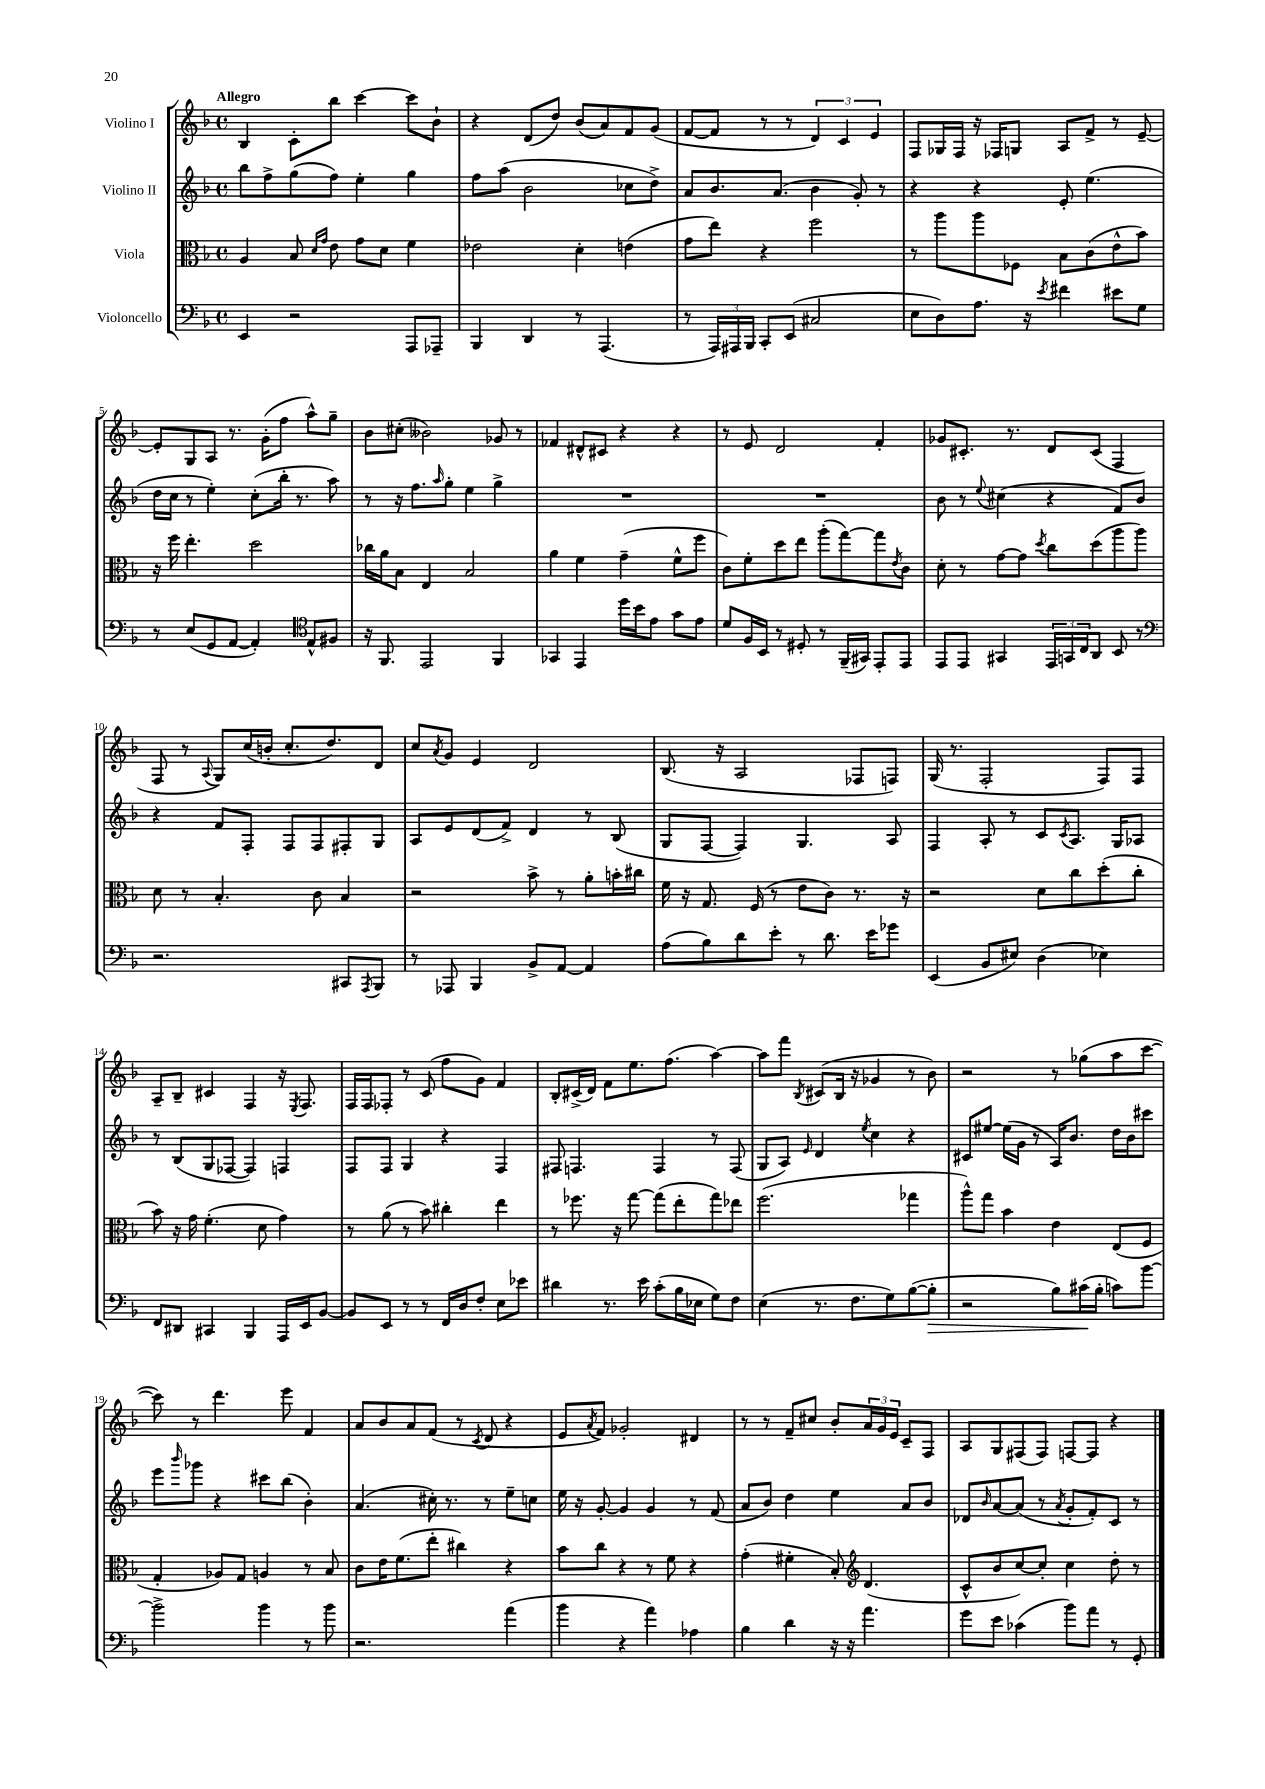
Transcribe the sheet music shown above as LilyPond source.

<<
\new StaffGroup <<
\new Staff = "s0" \with { instrumentName = "Violino I" } {
    \clef treble \key f \major \defaultTimeSignature \time 4/4 \tempo "Allegro"
    bes4 c'8-. bes''8 c'''4~ c'''8 bes'8-! |
    r4 d'8( d''8) bes'8( a'8) f'8 g'8( |
    f'8~ f'8 r8 r8 \tuplet 3/2 { d'4) c'4 e'4 } |
    f8 ges16 f16 r16 fes16 g8 a8 f'8-> r8 e'8~-- |
    e'8-. g8 a8 r8. g'16-.( f''8 a''8-^) g''8-- |
    bes'8 cis''8-.( beses'2) ges'8 r8 |
    fes'4 dis'8-^ cis'8 r4 r4 |
    r8 e'8 d'2 f'4-. |
    ges'8 cis'8.-. r8. d'8 cis'8( f4 |
    f8 r8 \appoggiatura { a8 } g8) c''16( b'16-. c''8.-. d''8.) d'8 |
    c''8 \acciaccatura { a'8 } g'8 e'4 d'2 |
    bes8.( r16 a2 fes8 f8) |
    g16( r8. f2-. f8) f8 |
    a8-- bes8-- cis'4 f4 r16 \acciaccatura { e8 } f8. |
    f16 f16 fes8-. r8 c'8( f''8 g'8) f'4 |
    bes8-. cis'16->( d'16) f'8 e''8. f''8.( a''4~) |
    a''8 f'''8 \acciaccatura { bes8 } cis'8( bes16 r16 ges'4 r8 bes'8) |
    r2 r8 ges''8( a''8 c'''8~ |
    c'''8) r8 d'''4. e'''8 f'4 |
    a'8 bes'8 a'8 f'8( r8 \acciaccatura { c'8 } d'8 r4 |
    e'8 \acciaccatura { a'8 } f'8) ges'2-. dis'4 |
    r8 r8 f'8-- cis''8 bes'8-. \tuplet 3/2 { a'16 g'16 e'16 } c'8-- f8 |
    a8 g8 fis8( fis8) f8~ f8 r4 \bar "|." |
}
\new Staff = "s1" \with { instrumentName = "Violino II" } {
    \clef treble \key f \major \defaultTimeSignature \time 4/4
    bes''8 f''8-> g''8( f''8) e''4-. g''4 |
    f''8 a''8( bes'2 ces''8 d''8->) |
    a'8 bes'8. a'8.( bes'4 g'8-.) r8 |
    r4 r4 e'8-. e''4.( |
    d''16 c''16 r8 e''4-.) c''8-.( bes''16-. r8. a''8) |
    r8 r16 f''8. \grace { a''16 } g''8-. e''4 g''4-> |
    R1 |
    R1 |
    bes'8 r8 \appoggiatura { e''8 } cis''4( r4 f'8) bes'8 |
    r4 f'8 f8-. f8 f8 fis8-. g8 |
    a8 e'8 d'8( f'8->) d'4 r8 bes8( |
    g8 f8~ f4) g4. a8 |
    f4 a8-. r8 c'8 \acciaccatura { c'8 } a8. g16 aes8 |
    r8 bes8( g8 fes8~ fes4) f4 |
    f8 f8 g4 r4 f4 |
    fis8 f4. f4 r8 f8( |
    g8 a8) \grace { e'16 } d'4 \acciaccatura { e''8 } c''4 r4 |
    cis'8 eis''8~ eis''16( g'16 r8 a16) bes'8. d''16 bes'16 cis'''8 |
    e'''8 \grace { bes'''16 } ges'''8 r4 cis'''8 bes''8( bes'4-.) |
    a'4.( cis''16-.) r8. r8 e''8-- c''8 |
    e''16 r16 g'8~-. g'4 g'4 r8 f'8( |
    a'8 bes'8) d''4 e''4 a'8 bes'8 |
    des'8 \grace { bes'16 } a'8~ a'8( r8 \acciaccatura { a'8 } g'8-. f'8-.) c'8 r8 \bar "|." |
}
\new Staff = "s2" \with { instrumentName = "Viola" } {
    \clef alto \key f \major \defaultTimeSignature \time 4/4
    a4 bes8 \grace { d'16 g'16 } e'8 g'8 d'8 f'4 |
    ees'2 d'4-. e'4( |
    g'8 e''8) r4 f''2 |
    r8 a''8 a''8 fes8 bes8 c'8( e'8-^ bes'8) |
    r16 f''16 e''4.-. d''2 |
    ces''16 a'16 bes8 e4 bes2 |
    a'4 f'4 g'4--( f'8-^ f''8 |
    c'8) f'8-. d''8 e''8 a''8-.( g''8~) g''8 \acciaccatura { e'8 } c'8 |
    d'8-. r8 g'8~ g'8 \acciaccatura { d''8 } c''8 d''8( a''8 a''8) |
    d'8 r8 bes4.-. c'8 bes4 |
    r2 bes'8-> r8 a'8-. b'16-. cis''16 |
    f'16 r16 g8. f16( r8 e'8 c'8) r8. r16 |
    r2 d'8 c''8 d''8-.( c''8-. |
    bes'8) r16 g'16 f'4.-.( d'8 g'4) |
    r8 a'8( r8 bes'8) cis''4-. e''4 |
    r8 fes''8. r16 g''8~ g''8( e''8-. g''8) ees''8 |
    f''2.( ges''4 |
    a''8-^) g''8 bes'4 e'4 e8( f8 |
    g4-. aes8) g8 a4 r8 bes8 |
    c'8 e'16 f'8.( e''8-. cis''4) r4 |
    bes'8 c''8 r4 r8 f'8 r4 |
    g'4-.( fis'4-. bes8-.) \clef treble d'4.( |
    c'8-^ bes'8 c''8~) c''8-. c''4 d''8-. r8 \bar "|." |
}
\new Staff = "s3" \with { instrumentName = "Violoncello" } {
    \clef bass \key f \major \defaultTimeSignature \time 4/4
    e,4 r2 a,,8 aes,,8-- |
    bes,,4 d,4 r8 a,,4.( |
    r8 \tuplet 3/2 { a,,16) ais,,16 bes,,16 } c,8-. e,8( cis2 |
    e8 d8) a8. r16 \acciaccatura { e'8 } fis'4 eis'8 g8 |
    r8 e8( g,8 a,8~ a,4-.) \clef tenor e8-^ fis8 |
    r16 f,8. e,2 f,4 |
    ges,4 e,4 d''16 bes'16 e'8 g'8 e'8 |
    d'8 f16 bes,16 r8 dis8-. r8 f,16--( gis,16) e,8-. e,8 |
    e,8 e,8 gis,4 \tuplet 3/2 { e,16 g,16 c16 } a,8 bes,8 r8 |
    \clef bass r2. cis,8 \acciaccatura { a,,8 } bes,,8 |
    r8 aes,,8 bes,,4 bes,8-> a,8~ a,4 |
    a8( bes8) d'8 e'8-. r8 d'8. e'16 ges'8 |
    e,4( bes,8 eis8) d4( ees4) |
    f,8 dis,8 cis,4 bes,,4 a,,16 e,16 bes,8~ |
    bes,8 e,8 r8 r8 f,16 d16 f8-. e8 ees'8 |
    dis'4 r8. e'16 c'8-.( bes16 ees16 g8) f8 |
    e4( r8. f8. g8) bes8~( bes8-.\> |
    r2 bes8) cis'16\!( bes16-. c'8) bes'8~ |
    bes'2-> bes'4 r8 bes'8 |
    r2. a'4( |
    bes'4 r4 a'4) aes4 |
    bes4 d'4 r16 r16 a'4. |
    g'8 e'8 ces'4( bes'8) a'8 r8 g,8-. \bar "|." |
}
>>
>>
